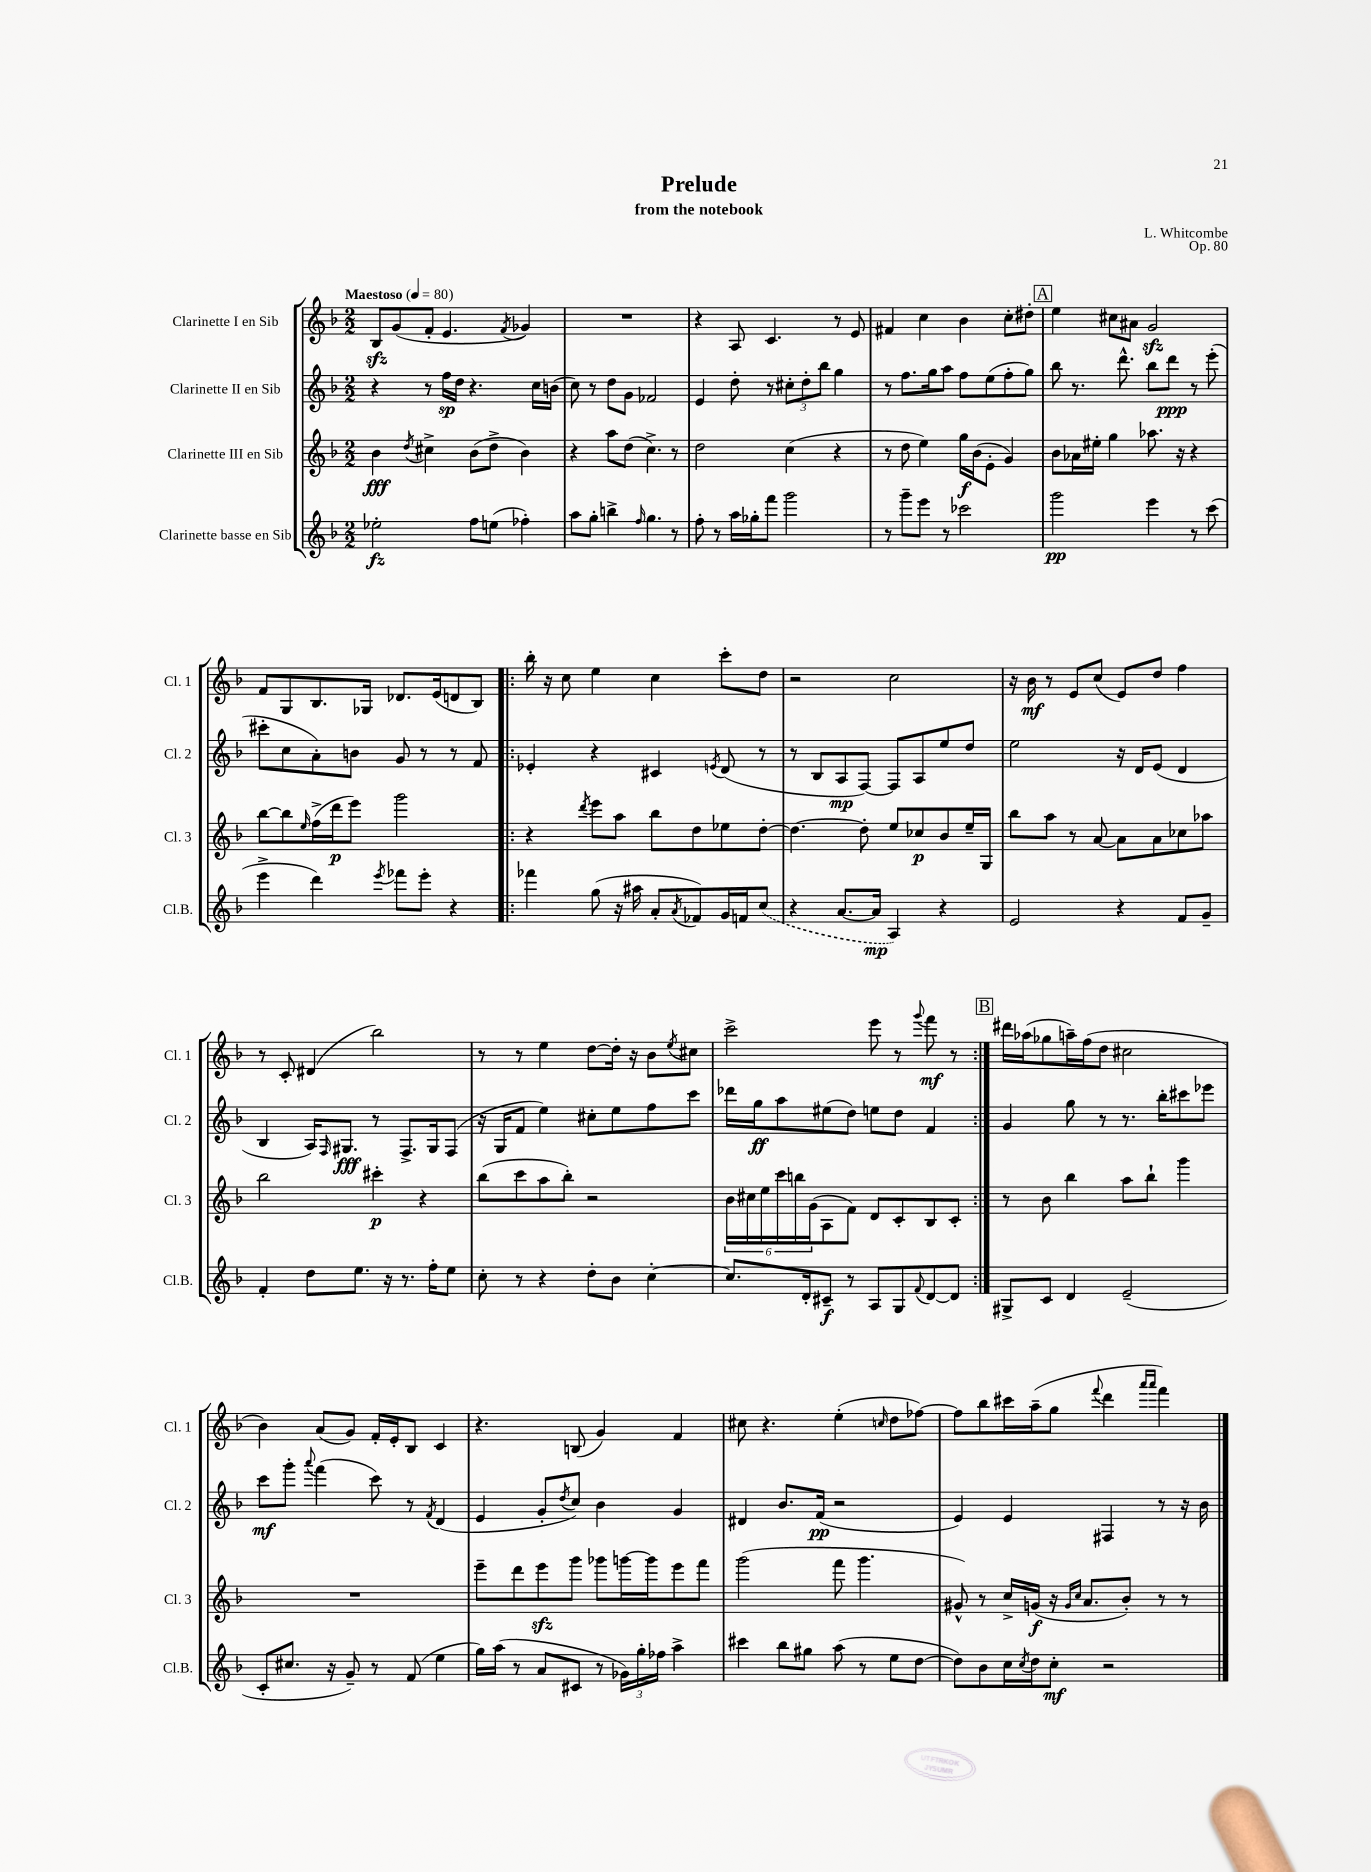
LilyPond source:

\header { title = "Prelude" composer = "L. Whitcombe" subtitle = "from the notebook" opus = "Op. 80" }
<<
\new StaffGroup <<
\new Staff = "s0" \with { instrumentName = "Clarinette I en Sib" shortInstrumentName = "Cl. 1" } {
    \clef treble \key f \major \numericTimeSignature \time 2/2 \tempo "Maestoso" 4 = 80
    bes8\sfz g'8( f'8-. e'4. \acciaccatura { f'8 } ges'4) |
    R1 |
    r4 a8 c'4. r8 e'8 |
    fis'4 c''4 bes'4 c''8-. dis''8-. |
    \mark \markup { \box "A" } e''4 cis''8 ais'8 g'2\sfz |
    f'8 g8 bes8. ges16 des'8. e'16( d'8 bes8) |
    \repeat volta 2 { bes''16-. r16 c''8 e''4 c''4 c'''8-. d''8 |
    r2 c''2 |
    r16 bes'16\mf r8 e'8 c''8( e'8) d''8 f''4 |
    r8 c'8-. dis'4( bes''2) |
    r8 r8 e''4 d''8~ d''16-. r16 bes'8 \acciaccatura { e''8 } cis''8 |
    c'''2-> e'''8 r8 \appoggiatura { g'''8 } f'''8\mf r8 | }
    \mark \markup { \box "B" } dis'''16 aes''16( ges''8 a''16--) f''16( d''8 cis''2 |
    bes'4) a'8( g'8) f'16-. e'16-. bes8 c'4 |
    r4. b8( g'4) f'4 |
    cis''8 r4. e''4-.( \grace { c''16 } d''8 fes''8~) |
    fes''8 bes''8 cis'''16 a''16--( g''8 \appoggiatura { f'''8 } d'''4 \grace { a'''16 a'''16 } f'''4) \bar "|." |
}
\new Staff = "s1" \with { instrumentName = "Clarinette II en Sib" shortInstrumentName = "Cl. 2" } {
    \clef treble \key f \major \numericTimeSignature \time 2/2
    r4 r8 f''16\sp d''16 r4. c''16 b'16( |
    c''8) r8 d''8 g'8 fes'2 |
    e'4 d''8-. r8 \tuplet 3/2 { cis''8-. d''8-. bes''8 } g''4 |
    r8 f''8. g''16 a''8 f''8 e''8( f''8-. g''8) |
    \mark \markup { \box "A" } bes''8 r8. d'''8.-^ bes''8 d'''8\ppp r8 e'''8-.( |
    cis'''8-. c''8 a'8-.) b'8 g'8 r8 r8 f'8 |
    \repeat volta 2 { ees'4-. r4 cis'4 \acciaccatura { e'8 } d'8( r8 |
    r8 bes8 a8\mp f8~) f8 a8 e''8 d''8 |
    e''2 r16 d'16 e'8( d'4 |
    bes4 a16) \grace { f16 } gis8.\fff r8 f8.-> gis16 f8( |
    r16 g16 f'8 e''4) cis''8-. e''8 f''8 c'''8 |
    des'''16 g''16\ff a''8 eis''8( d''8) e''8 d''8 f'4 | }
    \mark \markup { \box "B" } g'4 g''8 r8 r8. bes''16-. cis'''8 ees'''8 |
    c'''8\mf g'''8-. \appoggiatura { a'''8 } f'''4( c'''8) r8 \acciaccatura { f'8 } d'4( |
    e'4 g'8-. \acciaccatura { d''8 } c''8) bes'4 g'4 |
    dis'4 bes'8. f'16\pp( r2 |
    e'4) e'4 fis4 r8 r16 bes'16 \bar "|." |
}
\new Staff = "s2" \with { instrumentName = "Clarinette III en Sib" shortInstrumentName = "Cl. 3" } {
    \clef treble \key f \major \numericTimeSignature \time 2/2
    bes'4\fff \acciaccatura { d''8 } cis''4-> bes'8( d''8-> bes'4) |
    r4 a''8 d''8( c''4.->) r8 |
    d''2 c''4( r4 |
    r8 d''8 e''4) g''16\f bes'16( e'8-. g'4) |
    \mark \markup { \box "A" } bes'8 aes'16 eis''16-. g''4 aes''8. r16 r4 |
    bes''8~ bes''8 \grace { e''16 } f''16->( d'''16\p e'''8) g'''2 |
    \repeat volta 2 { r4 \acciaccatura { d'''8 } e'''8 a''8 bes''8 d''8 ees''8 d''8~-. |
    d''4.~ d''8-. e''8 ces''8\p bes'8 e''16-- g16 |
    bes''8 a''8 r8 a'8~ a'8 a'8 ces''8 aes''8 |
    bes''2 cis'''4-.\p r4 |
    bes''8( c'''8 a''8 bes''8-.) r2 |
    \tuplet 6/4 { bes'16 cis''16 e''16 c'''16 b''16 g'16( } a8 f'8) d'8 c'8-. bes8 c'8-. | }
    \mark \markup { \box "B" } r8 bes'8 bes''4 a''8 bes''8-! g'''4 |
    R1 |
    e'''8-- d'''8 e'''8\sfz g'''8 ges'''8 g'''16~ g'''16 e'''8 f'''8 |
    g'''2( f'''8 g'''4. |
    gis'8-^) r8 c''16-> g'16\f( r16 \grace { g'16 c''16 } a'8. bes'8-.) r8 r8 \bar "|." |
}
\new Staff = "s3" \with { instrumentName = "Clarinette basse en Sib" shortInstrumentName = "Cl.B." } {
    \clef treble \key f \major \numericTimeSignature \time 2/2
    ees''2-.\fz f''8 e''8( fes''4-.) |
    a''8 g''8-. b''4-> \grace { f''16 } g''4. r8 |
    f''8-. r8 a''16 ges''16-. f'''8 g'''2 |
    r8 g'''8-- e'''8 r8 ces'''2 |
    \mark \markup { \box "A" } g'''2\pp e'''4 r8 c'''8( |
    e'''4-> d'''4) \acciaccatura { e'''8 } fes'''8 e'''8-. r4 |
    \repeat volta 2 { fes'''4 g''8( r16 ais''16 a'8-. \acciaccatura { a'8 } fes'8) g'16 f'16 \once \slurDashed c''8( |
    r4 a'8.~ a'16\mp a4) r4 |
    e'2 r4 f'8 g'8-- |
    f'4-. d''8 e''8. r16 r8. f''16-. e''8 |
    c''8-. r8 r4 d''8-. bes'8 c''4~-. |
    c''8. d'16-. cis'8--\f r8 a8 g8 \appoggiatura { f'8 } d'8~ d'8 | }
    \mark \markup { \box "B" } gis8-> c'8 d'4 e'2--( |
    c'8-. cis''8. r16 g'8--) r8 f'8( e''4 |
    g''16) a''16( r8 a'8 cis'8 r8 \tuplet 3/2 { ges'16) g''16-. fes''16 } a''4-> |
    cis'''4 bes''8 gis''8 a''8( r8 e''8 d''8~ |
    d''8) bes'8 c''16 \acciaccatura { c''8 } d''16 c''8-.\mf r2 \bar "|." |
}
>>
>>
\layout { \context { \Score \remove "Bar_number_engraver" } }
